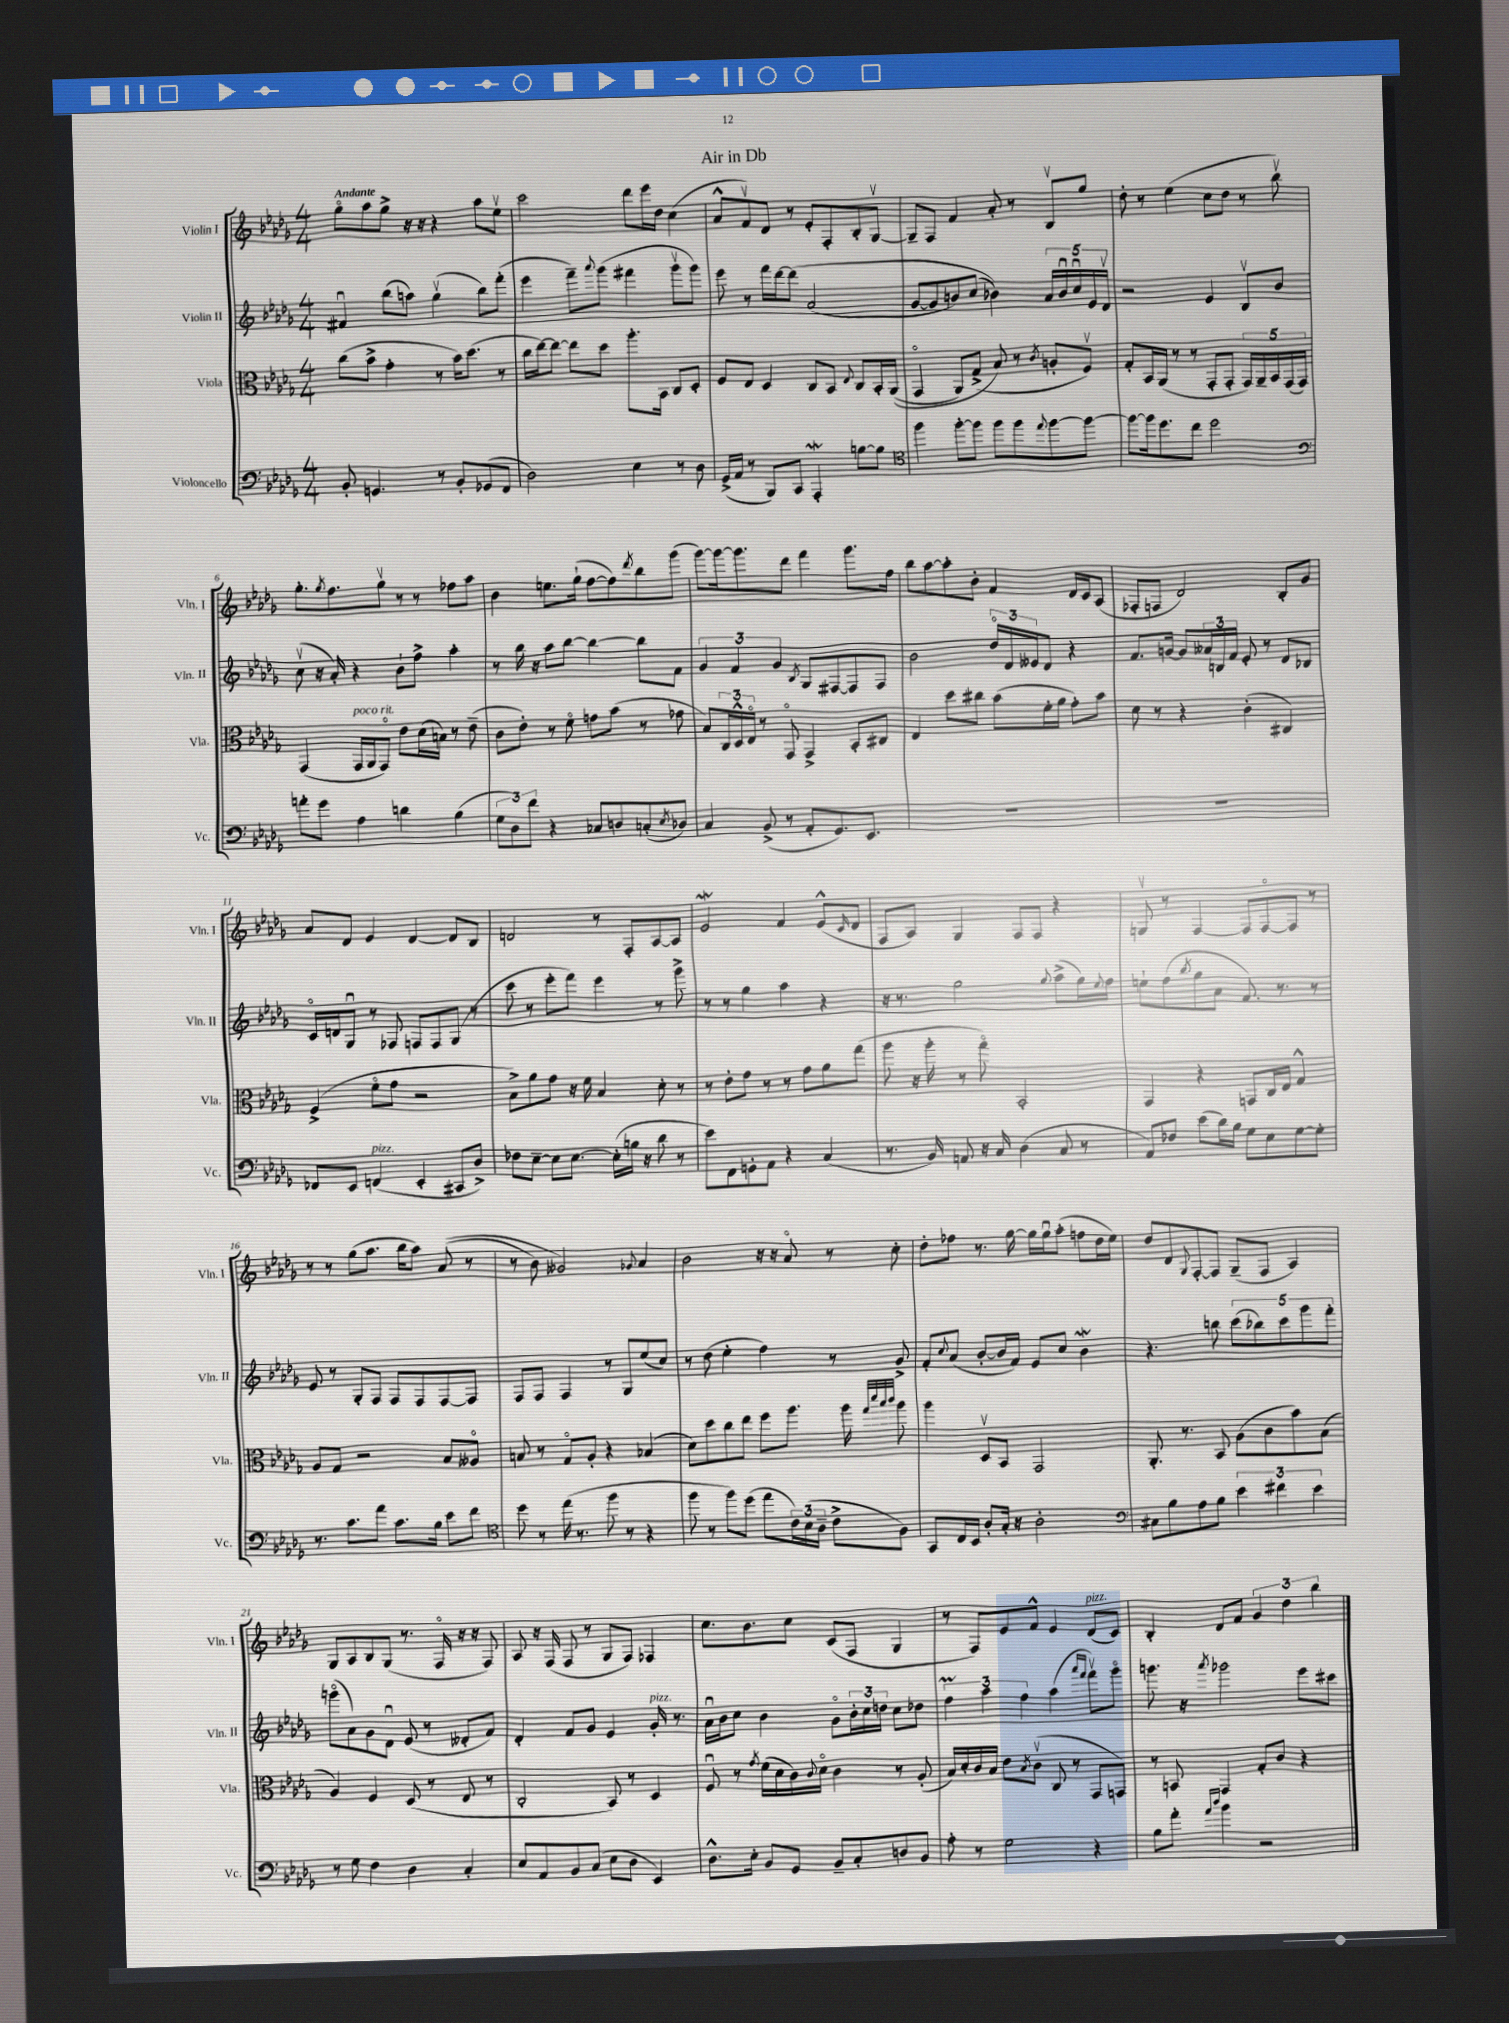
\header { title = "Air in Db" }
<<
\new StaffGroup <<
\new Staff = "s0" \with { instrumentName = "Violin I" shortInstrumentName = "Vln. I" } {
    \clef treble \key des \major \numericTimeSignature \time 4/4 \tempo "Andante"
    ges''8\flageolet aes''8 ges''8-> r16 r16 r4 aes''8 ees''8\upbow |
    c'''2 des'''8 ees'''16 des''16 c''4( |
    aes'8-^ f'8\upbow) des'8 r8 ees'8-. f8-. bes8-. ges8~\upbow |
    ges8-- f8 f'4 aes'8-. r8 bes8\upbow ges''8 |
    des''8-. r8 ees''4( c''8 des''8 r8 bes''8\upbow) |
    ges''8.-. \acciaccatura { ges''8 } f''8. ges''8\upbow r8 r8 fes''8 aes''8 |
    bes'4 e''8. ges''16-!( f''8~ f''8) \acciaccatura { des'''8 } bes''8 ges'''8( |
    ges'''8~) ges'''16~ ges'''8. des'''8 f'''4 ges'''8. f''16 |
    bes''8 aes''8~ aes''8-. bes'8-. f'4 des'16 c'16 aes8( |
    fes8-. f8 des'2) bes8-. ges'8 |
    aes'8 des'8 ees'4 des'4~ des'8 bes8 |
    d'2 r8 f8-. aes8~ aes8 |
    ees'2\mordent f'4 ees'8-^( \grace { c'16 } des'8 |
    f8 aes8) ges4 f8 f8 r4 |
    g8\upbow r8 f4~ f8 f8~\flageolet f8 r8 |
    r8 r8 ges''8( aes''8. bes''16 aes''8) aes'8(\( r8 |
    r8 bes'8) geses'2\) \appoggiatura { ges'8 } aes'4 |
    bes'2 r16 r16 aes'8\flageolet r8 c''8-. |
    des''8-. fes''8 r8. ges''16~ ges''16 ges''16\downbow aes''8-.( f''8 des''16 ees''16) |
    des''8 des'8 \appoggiatura { ges8 } f8~-. f8 ges8--( f8 aes4) |
    ges8 aes8 bes8 ges8( r8. f16\flageolet r16 r16 f8) |
    aes8 r16 f16( f8 r8 ges8 f8) fes4 |
    c''8. bes'8. c''8 c'8( f8 ges4 |
    r8 f8) ees'8 f'8-^ ees'4 des'8^\markup { \italic "pizz." }( c'8) |
    bes4-. des'8 f'8 \tuplet 3/2 { ges'4 des''4 bes''4 } \bar "|." |
}
\new Staff = "s1" \with { instrumentName = "Violin II" shortInstrumentName = "Vln. II" } {
    \clef treble \key des \major \numericTimeSignature \time 4/4
    fis'4\downbow bes''8( a''8) ges''4\upbow( bes''8) f'''8-.( |
    ees'''4 f'''8--) \appoggiatura { aes'''8 } ges'''8( fis'''4 ges'''8\upbow ges'''8) |
    ees'''8 r8 f'''16 des'''16~ des'''8\( aes'2( |
    ges'8~ ges'8 b'8) c''8( bes'4)\) \tuplet 5/4 { aes'16 bes'16\downbow c''16\downbow ees'16 des'16\upbow } |
    r2 ees'4 bes8\upbow bes'8 |
    c''8\upbow( r16 aes'16-.) r4 bes'8-! f''8-> aes''4-. |
    r8 bes''16 r16 aes''8 bes''8~ bes''4~ bes''8 f'8 |
    \tuplet 3/2 { ges'4 f'4 ges'4 } \acciaccatura { bes8 } ges8 fis8~ fis8 fis8 |
    bes'2 \tuplet 3/2 { des''16\flageolet des'16 eeses'16 } des'8 r4 |
    f'8. g'16~ g'8 \tuplet 3/2 { aeses'16 b16 f'16 } ees'8-. r8 des'8 bes8 |
    c'16\flageolet d'16 ges8\downbow r8 fes8 f8 f8 ges8( r8 |
    c'''8 r8 ees'''8-. f'''8) ees'''4 r8 ges'''8-> |
    r8 r8 ges''4 aes''4 r4 |
    r16 r8. ges''2 \appoggiatura { ges''8 } aes''8->( ges''16) \appoggiatura { ees''8 } f''16 |
    e''8-! f''8( \acciaccatura { bes''8 } ges''8 aes'8 f'8.) r8. r8 |
    ees'8 r8 ges8-. f8 f8 f8 f8~ f8 |
    f8 f8 f4 r8 ges8 ees''8( c''8) |
    r8 des''8( ees''4-. f''4) r8 ges'8-> |
    f'8-. \appoggiatura { c''8 } aes'8( bes'8~-. bes'16 f'16) ees'8 c''8 bes'4\mordent |
    r4. b''8 \tuplet 5/4 { c'''8( bes''8) c'''8 ges'''8 f'''8-. } |
    g'''8\flageolet( aes'8) ges'8 des'8\downbow ees'8( r8 deses'8-. f'8) |
    des'4-. f'8 ges'8 ees'4 ges'16-.^\markup { \italic "pizz." } r8. |
    aes'16\downbow bes'16 c''8 bes'4 ges'8\flageolet \tuplet 3/2 { bes'16-. c''16 d''16 } c''8 des''8 |
    \tuplet 3/2 { f''4\prall aes''4 f''4 } aes''4( \grace { aes'''16 f'''16 } f'''8\upbow) ges'''8\flageolet |
    g'''8. r16 \acciaccatura { aes'''8 } ges'''2 ees'''8 cis'''8 \bar "|." |
}
\new Staff = "s2" \with { instrumentName = "Viola" shortInstrumentName = "Vla." } {
    \clef alto \key des \major \numericTimeSignature \time 4/4
    c''8( bes'8-> ges'4-. r8 bes'16) des''8.( r8 |
    c''16 ees''16~) ees''8~ ees''8 des''8 aes''8.-. bes,16 c8 des8-. |
    f8 ees8 des4 c8 bes,8 \appoggiatura { ees8 } c8 bes,16-. aes,16(\( |
    ges,4\flageolet aes,8) ges8->( bes8\) r8 \acciaccatura { c'8 } a8-. f8\upbow) |
    ges8-. bes,16 aes,16( r8 r8 ges,8-. ges,8-. \tuplet 5/4 { ges,16) aes,16-- bes,16 ges,16( ges,16) } |
    ges,4( ges,16^\markup { \italic "poco rit." } aes,16 ges,8\flageolet) ees'8 des'16( b16) r8 ees'8--( |
    c'8 ees'8-.) r8 f'8\flageolet g'8 bes'8( r8 ges'8 |
    bes8) \tuplet 3/2 { c16 des16-^ ees16\flageolet } r8 ges,8\flageolet ges,4-> bes,8-. cis8 |
    ees4 des''8 cis''8 bes'8( f'16-. aes'16 ges'8-.) bes'8 |
    des'8 r8 r4 c'4-.( cis4) |
    f4->( f'8\flageolet ges'8 r2 |
    bes8->) aes'8 ges'8 r16 f'16 bes4 des'8-. r8 |
    r8 ees'8-. ges'8 r8 r8 ges'8 aes'8 ges''8( |
    aes''8 r16 aes''16-. r8 ges''8\flageolet) bes,2-. |
    ges,4 r4 g,8 c16 ees16 ges4-^ |
    aes8 ges8 r2 bes8 aeses8\flageolet |
    b8 r8 ges8\flageolet aes8-. r4 bes4( |
    des'8) des''8 c''8 ees''8 f''8 aes''8. aes''16 \grace { ges''32 des'''32 bes''32 c'''32 } aes''8 |
    aes''4 des8\upbow bes,8 ges,2 |
    aes,8.-. r8. bes,8 aes8( c'8 bes'8) bes8( |
    aes4) f4 des8( r8 ees8 r8 |
    c2-. bes,8) r8 des4 |
    f8\downbow r8 \acciaccatura { ges'8 } f'16( des'16 c'16) \appoggiatura { c'8 } des'16\flageolet c'4 r8 aes8-.( |
    bes16) des'16-. c'16 bes16 ees'8 \acciaccatura { bes8 } c'8\upbow( c8 r8 ges,8 g,8) |
    r8 b,8 ges,4 ges8-. c'8 r4 \bar "|." |
}
\new Staff = "s3" \with { instrumentName = "Violoncello" shortInstrumentName = "Vc." } {
    \clef bass \key des \major \numericTimeSignature \time 4/4
    bes,8-. g,4. r8 bes,8-. ges,8( f,8 |
    des2) ees4 r8 des8 |
    ges,16->( aes,16 r8 bes,,8) c,8 aes,,4-.\mordent b8~ b8 |
    \clef tenor f''4 f''8~-. f''8 f''8 f''8 \appoggiatura { ees''8 } f''8~ f''8~ |
    f''8~ f''16 des''8. c''8 des''2 |
    \clef bass a'8-. ges'8 aes4 d'4 bes4( |
    \tuplet 3/2 { ges8 des8) f'8 } r4 ces8 d8 c8-.( \acciaccatura { ees8 } des8) |
    c4 bes,8->( r8 aes,8-. ges,8.) ees,8. |
    R1 |
    R1 |
    fes,8 ees,8 f,4^\markup { \italic "pizz." }( ees,4-. cis,8 des8->) |
    fes8 ees8~-- ees8 ees8.~ ees16-.( b16 r16 des'8 r8 |
    ees'8) f,8 g,8-. aes,8 r4 c4( |
    r8. bes,16) a,8 r16 c16 des4( c8 r8 |
    aes,8) fes8 ees'8( des'16) bes16 ges8 ees8 ges8~ ges8-. |
    r8. c'8. aes'8 c'8. bes16 ees'8 f'8 |
    \clef tenor des''8 r8 ees''16( r8. f''8 r8 r4 |
    f''8 r8 f''8) des''8( ees''8 \tuplet 3/2 { c'16) bes16( aes16-- } c'8-> f8) |
    ges,8 c16 bes,16 aes8-. ges16-. r16 aes2-. |
    \clef bass cis8 bes8 aes8 bes8 \tuplet 3/2 { ees'4 fis'4 ees'4 } |
    r8 ges8 f4 des4 c4-. |
    ees8 aes,8 bes,8 c8( ees8 des8 ees,4) |
    des8.-^ ees16-. bes,8 ges,8 bes,8-- c8-. d8 bes,8 |
    aes8-. r8 ges2 r4 |
    bes8 aes'8-. \grace { aes'16 des''16 } bes'4 r2 \bar "|." |
}
>>
>>
